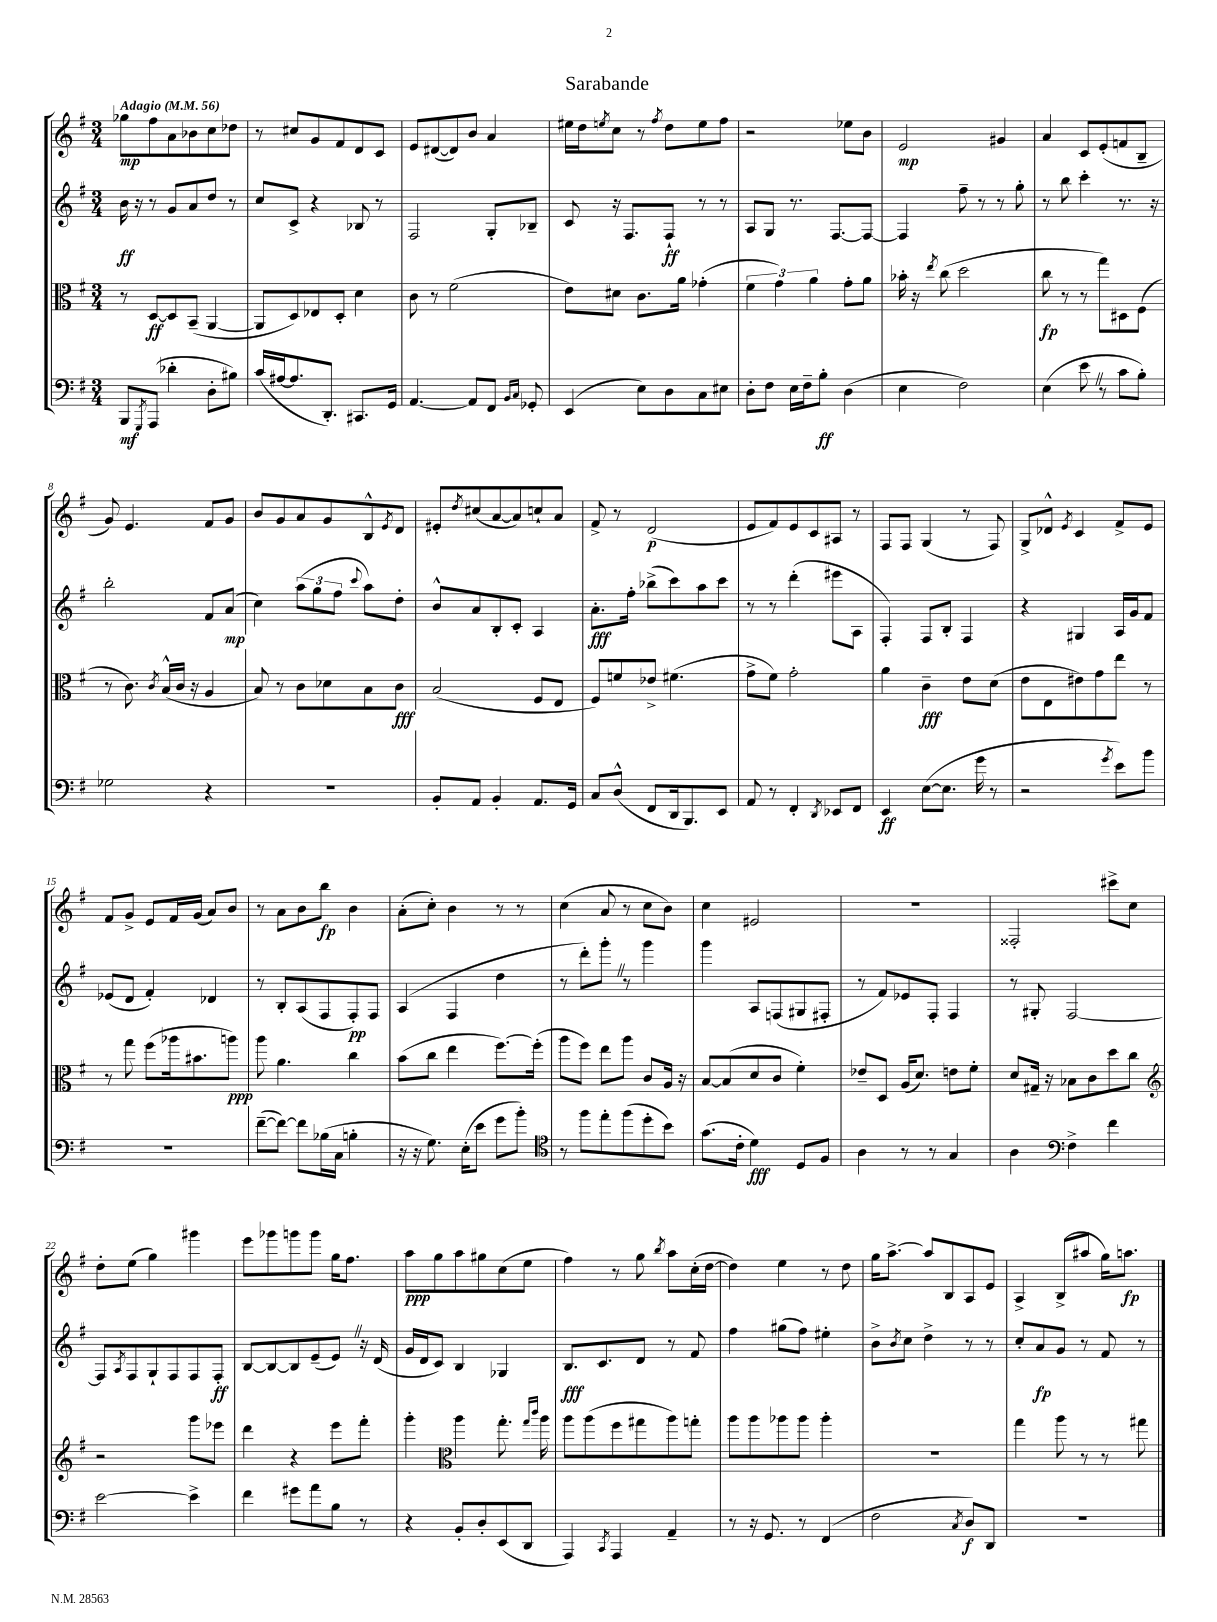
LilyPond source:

\header { title = "Sarabande" }
<<
\new StaffGroup <<
\new Staff = "s0" {
    \clef treble \key g \major \numericTimeSignature \time 3/4 \tempo "Adagio" 4 = 56
    ges''8\mp fis''8 a'8 bes'8 c''8 des''8 |
    r8 cis''8 g'8 fis'8 d'8 c'8 |
    e'8 dis'8~( dis'8) b'8 a'4 |
    eis''16 d''16 \acciaccatura { e''8 } c''8 r8 \acciaccatura { fis''8 } d''8 e''8 fis''8 |
    r2 ees''8 b'8 |
    e'2\mp gis'4 |
    a'4 c'8 e'8-.( f'8 b8-- |
    g'8) e'4. fis'8 g'8 |
    b'8 g'8 a'8 g'8 b8-^ \acciaccatura { e'8 } d'8 |
    eis'8-. \acciaccatura { d''8 } cis''8( a'8~ a'8) c''8-! a'8 |
    fis'8-> r8 d'2\p( |
    e'8 fis'8) e'8 c'8 ais8 r8 |
    fis8 fis8 g4( r8 fis8) |
    g8-> des'8-^ \acciaccatura { e'8 } c'4 fis'8-> e'8 |
    fis'8 g'8-> e'8 fis'16 g'16( a'8) b'8 |
    r8 a'8 b'8 b''8\fp b'4 |
    a'8-.( c''8-.) b'4 r8 r8 |
    c''4( a'8 r8 c''8 b'8) |
    c''4 eis'2 |
    R2. |
    fisis2-. cis'''8-> c''8 |
    d''8-. e''8( g''4) gis'''4 |
    e'''8 ges'''8 g'''8 g'''8 g''16 fis''8. |
    a''8\ppp g''8 a''8 gis''8 c''8( e''8 |
    fis''4) r8 g''8 \acciaccatura { b''8 } a''8 c''16-.( d''16~ |
    d''4) e''4 r8 d''8 |
    g''16 a''8.~-> a''8 b8 a8 e'8 |
    a4-> b8->( ais''8 g''16) a''8.\fp \bar "|." |
}
\new Staff = "s1" {
    \clef treble \key g \major \numericTimeSignature \time 3/4
    b'16\ff r16 r8 g'8 a'8 d''8 r8 |
    c''8 c'8-> r4 bes8 r8 |
    fis2 g8-. bes8-- |
    c'8 r16 fis8. fis8-!\ff r8 r8 |
    a8 g8 r8. fis8.~ fis8~ |
    fis4 fis''8-- r8 r8 g''8-. |
    r8 b''8 c'''4-. r8. r16 |
    b''2-. fis'8 a'8\mp( |
    c''4) \tuplet 3/2 { a''8( g''8 fis''8 } \appoggiatura { c'''8 } a''8) d''8-. |
    b'8-^ a'8 b8-. c'8-. a4 |
    a'8.-.\fff fis''16-. bes''8->( c'''8) a''8 c'''8 |
    r8 r8 d'''4-.( eis'''8 a8 |
    fis4-.) fis8 b8-. fis4 |
    r4 gis4 a16 g'16 fis'8 |
    ees'8( d'8 fis'4-.) des'4 |
    r8 b8-. a8( fis8 fis8-.\pp) fis8 |
    a4( fis4 d''4 |
    r8 d'''8-.) g'''8-. \once \override BreathingSign.text = \markup { \musicglyph "scripts.caesura.straight" } \breathe r8 g'''4 |
    g'''4 a8 f8( gis8 fis8-. |
    r8 fis'8) ees'8 fis8-. fis4 |
    r8 gis8-. fis2~ |
    fis8 \acciaccatura { a8 } fis8 g8-! fis8 fis8 fis8-.\ff |
    b8~ b8~ b8 e'8--( e'8) \once \override BreathingSign.text = \markup { \musicglyph "scripts.caesura.straight" } \breathe r16 d'16( |
    g'16 d'16 c'8) b4 ges4 |
    b8.\fff c'8. d'8 r8 fis'8 |
    fis''4 gis''8( fis''8) eis''4-. |
    b'8-> \acciaccatura { b'8 } c''8 d''4-> r8 r8 |
    c''8-. a'8\fp g'8 r8 fis'8 r8 \bar "|." |
}
\new Staff = "s2" {
    \clef alto \key g \major \numericTimeSignature \time 3/4
    r8 d8~\ff d8 b,8--( a,4~ |
    a,8 d8) ees8 d8-. d'4 |
    c'8 r8 fis'2( |
    e'8) dis'8 c'8. a'16 ges'4-.( |
    \tuplet 3/2 { fis'4 g'4) a'4 } g'8-. a'8 |
    bes'16-. r16 \acciaccatura { e''8 } c''8( d''2 |
    c''8\fp r8 r8 g''8) dis8 fis8( |
    r8 c'8.) \acciaccatura { c'8 } b16-^( c'16 r16 a4 |
    b8) r8 c'8 des'8 b8 c'8\fff |
    b2( fis8 e8 |
    fis8) f'8 ees'8-> fis'4.( |
    g'8-> fis'8) g'2-. |
    a'4 c'4--\fff e'8 d'8( |
    e'8 e8 eis'8) g'8 e''8 r8 |
    r8 g''8 fis''8( aes''16 bis'8. a''8\ppp) |
    a''8 a'4. c''4 |
    b'8( c''8 e''4 fis''8.~) fis''16-.( |
    a''8 fis''8) e''8 a''8 c'8 a16 r16 |
    b8~ b8( d'8 c'8 fis'4-.) |
    ees'8-- d8 a16( d'8.) e'8 fis'8-. |
    d'8 gis16-- r16 bes8 c'8 d''8 c''8 |
    \clef treble r2 g'''8 ees'''8 |
    d'''4 r4 e'''8 fis'''8-. |
    g'''4-. \clef alto a''4 g''8.-. \grace { g''16 c'''16 } a''16 |
    a''8 a''8( fis''8 gis''8 a''8) g''8-. |
    a''8 a''8 aes''8 aes''8 aes''4-. |
    R2. |
    g''4 a''8 r8 r8 gis''8 \bar "|." |
}
\new Staff = "s3" {
    \clef bass \key g \major \numericTimeSignature \time 3/4
    b,,8\mf \acciaccatura { g,,8 } a,,8( des'4-. d8-. bis8) |
    c'16( ais16~ ais8. d,8.-.) cis,8. g,16 |
    a,4.~ a,8 fis,8 \grace { b,16 c16 } ges,8-. |
    e,4( e8) d8 c8 eis8 |
    d8-. fis8 e16 fis16-- b8-.\ff d4( |
    e4 fis2) |
    e4( e'8 \once \override BreathingSign.text = \markup { \musicglyph "scripts.caesura.straight" } \breathe r8 c'8 b8-.) |
    ges2 r4 |
    R2. |
    b,8-. a,8 b,4-. a,8. g,16 |
    c8 d8-^( fis,8 d,16 b,,8.) e,8 |
    a,8 r8 fis,4-. \acciaccatura { d,8 } ees,8 fis,8 |
    e,4\ff e8~( e8. g'16 r8 |
    r2 \acciaccatura { g'8 } e'8) b'8 |
    R2. |
    fis'8~--( fis'8~) fis'8 bes16( c16 b4-. |
    r16 r16 g8.) e16-.( e'8 g'8 b'8-.) |
    \clef tenor r8 fis''8 e''8-. fis''8( d''8-. b'8) |
    g'8.( c'16-. d'4\fff) d8 fis8 |
    a4 r8 r8 g4 |
    a4 \clef bass fis4-> fis'4 |
    e'2~ e'4-> |
    fis'4 gis'8 a'8 b8 r8 |
    r4 b,8-. d8-. e,8( d,8 |
    a,,4) \acciaccatura { c,8 } a,,4 a,4-- |
    r8 r16 g,8. r8 fis,4( |
    fis2 \acciaccatura { c8 } d8\f) d,8 |
    R2. \bar "|." |
}
>>
>>
